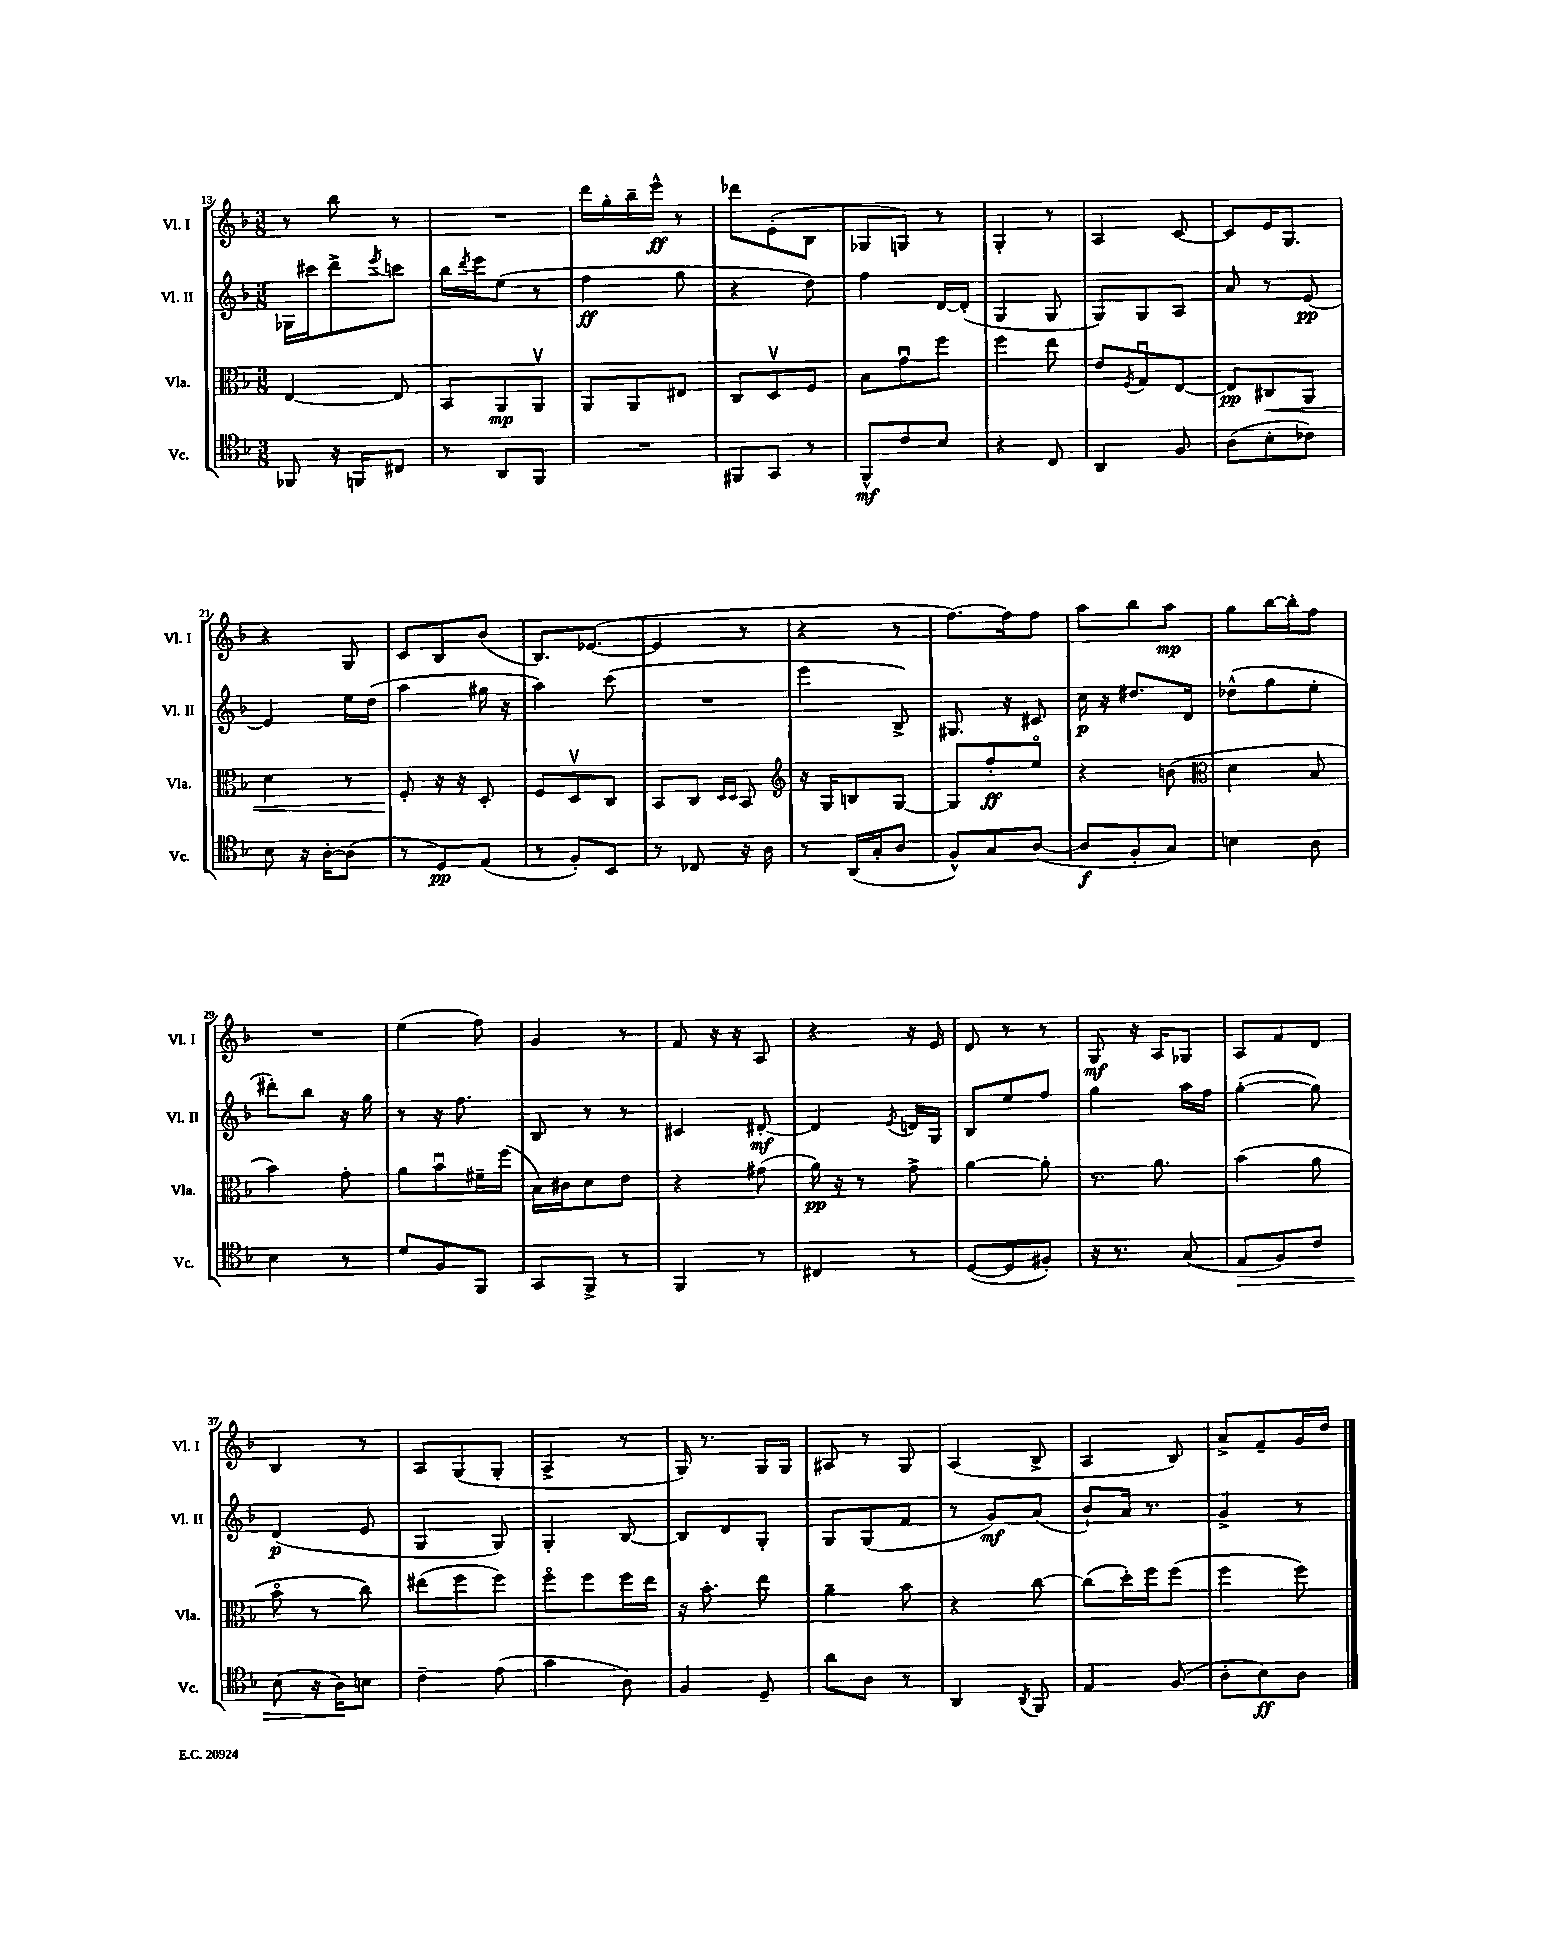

**kern	**kern	**kern	**kern
*staff4	*staff3	*staff2	*staff1
*clefC4	*clefC3	*clefG2	*clefG2
*k[b-]	*k[b-]	*k[b-]	*k[b-]
*M3/8	*M3/8	*M3/8	*M3/8
8FF-	[4E	16G-	8r
.	.	16ccc#	.
16r	.	8ddd^	8bb-
16FF	.	.	.
.	.	8qeee	.
8C#	8E]	8ccc	8r
=	=	=	=
8r	8BB-	16bb-	4.r
.	.	8qddd	.
.	.	16eee	.
8AA	8AA	(8ee	.
8FF	8AAv	8r	.
=	=	=	=
4.r	8AA	4ff	16ddd
.	.	.	16gg'
.	8AA	.	16bb-~
.	.	.	16eee^^
.	8E#	8gg	8r
=	=	=	=
8FF#	8C	4r	8ddd-
8GG	8Dv	.	(8e'
8r	8F	8dd)	8B-
=	=	=	=
8FF^^	8B-	4ff	8G-
8c	8gu	.	8G)
8B-	8ff	[16d	8r
.	.	(16d']	.
=	=	=	=
4r	4ff	4G	4G'
8C	8ee	8G	8r
=	=	=	=
4AA	8e	8G)	4A
.	8qF	.	.
.	8Gu	8G	.
8F	[8E	8A	[8c
=	=	=	=
(8A	8E]	8a	8c]
8B-'	8C#	8r	16e
.	.	.	8.G
8c-)	8AA	[8e	.
=	=	=	=
8B-	4d	4e]	4r
16r	.	.	.
[16A'	.	.	.
(8A]	8r	16ee	8G
.	.	(16dd	.
=	=	=	=
8r	8F'	4aa	8c
8D)	16r	.	8B-
.	16r	.	.
(8E	8D'	16gg#	(8b-
.	.	16r	.
=	=	=	=
8r	8F	4aa)	8.B-)
8F')	8Dv	.	.
.	.	.	([8.e-
8BB-	8C	(8ccc	.
=	=	=	=
8r	8BB-	4.r	4e-]
8C-	8C	.	.
.	16qqD	.	.
.	16qqD	.	.
16r	8BB-	.	8r
16A	.	.	.
=	=	=	=
*	*clefG2	*	*
8r	16r	4eee	4r
.	16G	.	.
(16AA	8B	.	.
16G'	.	.	.
8A	[8G	8B-^)	8r
=	=	=	=
8F^^)	8G]	8.G#	[8.ff)
8G	8ff'	.	.
.	.	16r	16ff]
([8A	8eeo	8c#	8ff
=	=	=	=
8A]	4r	16cc	8aa
.	.	16r	.
8F'	.	8.dd#	8bb-
8G)	(8b	.	8aa
.	.	16d	.
=	=	=	=
*	*clefC3	*	*
4B	4d	(8dd-^^	8gg
.	.	8gg	[16bb-
.	.	.	16bb-']
8A	8B-	8ee'	8ff
=	=	=	=
4B-	4b-)	8ddd#')	4.r
.	.	8bb-	.
8r	8g'	16r	.
.	.	16gg	.
=	=	=	=
8d	8a	8r	(4ee
8F	8b-u	16r	.
.	.	8.ff	.
8FF	16f#~	.	8ff)
.	(16ff	.	.
=	=	=	=
8GG	16B-)	8B-	4g
.	16c#	.	.
8FF^	8d	8r	.
8r	8e	8r	8r
=	=	=	=
4FF	4r	4c#	8f
.	.	.	16r
.	.	.	16r
8r	(8g#	[8d#'	8A
=	=	=	=
4C#	16a)	4d#]	4r
.	16r	.	.
.	8r	.	.
.	.	8qe	.
8r	8g^	16d	16r
.	.	16G	16e
=	=	=	=
([8D	[4a	8B-	8d
8D]	.	8ee	8r
8F#')	8a']	8ff	8r
=	=	=	=
16r	8.r	4gg	8G
8.r	.	.	.
.	.	.	16r
.	8.a	.	16A
(8G	.	16aa	8G-
.	.	16ff	.
=	=	=	=
8E	(4b-	([4gg'	8A
8F)	.	.	8f
8c	8a	8gg])	8d
=	=	=	=
(8B-	8b-o	(4d	4B-
16r	8r	.	.
16A)	.	.	.
8B	8cc)	8e	8r
=	=	=	=
4c~	(8ee#	4G	8A
.	8ff	.	(8G
(8e	8ff)	8G)	8G'
=	=	=	=
4g	8ffo	4G'	4A^
.	8ff	.	.
8A)	16ff	[8B-	8r
.	16ee	.	.
=	=	=	=
4F	16r	8B-]	16G)
.	8.b-'	.	8.r
.	.	8d	.
8D~	8ee	8G'	16G
.	.	.	16G
=	=	=	=
8a	4a~	8G	8A#
8A	.	(8G	8r
8r	8b-	8f	8G
=	=	=	=
4AA	4r	8r	(4A
.	.	8g)	.
8qAA	.	.	.
8FF	[8cc	(8a	8B-^
=	=	=	=
4E	(8cc]	8b-`)	4A
.	16dd')	16a	.
.	16ff	8.r	.
(8F	(8ff	.	8B-)
=	=	=	=
8A'	4ff	4g^	8a^
8B-)	.	.	8f~
8A	8ff)	8r	16g
.	.	.	16dd
==	==	==	==
*-	*-	*-	*-
